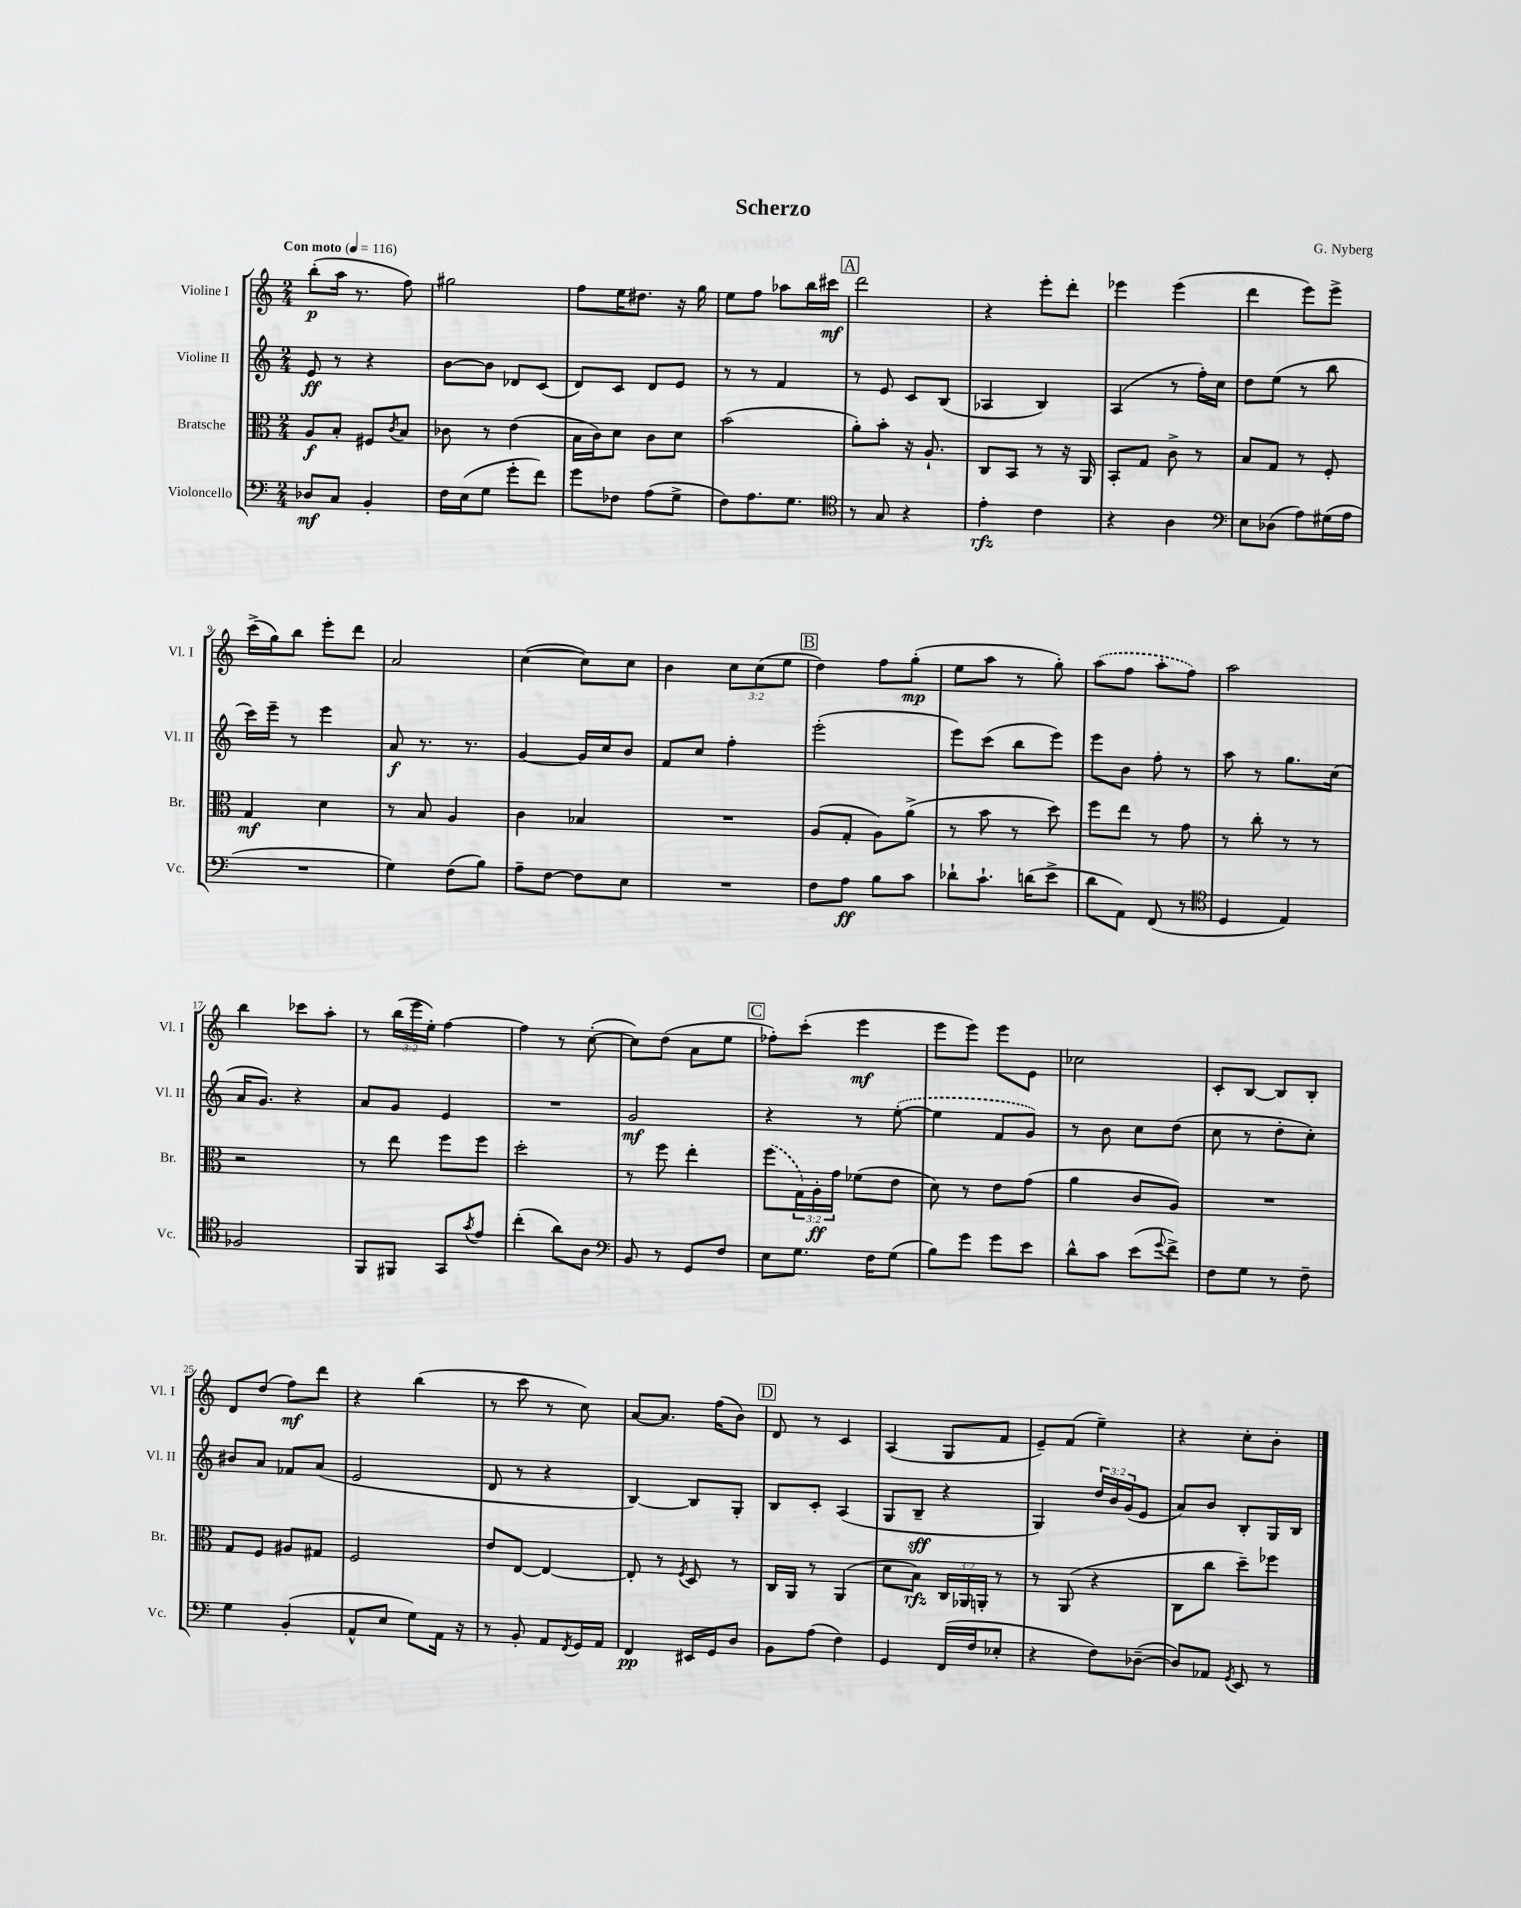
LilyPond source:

\header { title = "Scherzo" composer = "G. Nyberg" }
<<
\new StaffGroup <<
\new Staff = "s0" \with { instrumentName = "Violine I" shortInstrumentName = "Vl. I" } {
    \clef treble \key c \major \numericTimeSignature \time 2/4 \override Staff.TupletNumber.text = #tuplet-number::calc-fraction-text \tempo "Con moto" 4 = 116
    b''8-.\p( a''16 r8. f''8) |
    gis''2 |
    f''8 e''16 dis''8. r16 g''16 |
    e''8 f''8 aes''8 b''16 cis'''16\mf |
    \mark \markup { \box "A" } d'''2 |
    r4 e'''8-. d'''8-. |
    ees'''4 ees'''4( |
    d'''4 e'''8) e'''8-> |
    c'''16->( g''16) b''8 e'''8-. d'''8 |
    a'2 |
    c''4~( c''8) c''8 |
    b'4 \tuplet 3/2 { c''8 c''8( e''8 } |
    \mark \markup { \box "B" } d''4) f''8 g''8-.\mp( |
    e''8 a''8 r8 g''8-.) |
    \once \slurDashed a''8( f''8 a''8-. f''8) |
    a''2 |
    b''4 ces'''8 a''8-. |
    r8 \tuplet 3/2 { b''16( e'''16 e''16-.) } f''4~ |
    f''4 r8 c''8~-.( |
    c''8) d''8( a'8 e''8 |
    \mark \markup { \box "C" } fes''8-.) c'''8-.( e'''4\mf |
    e'''8 e'''8) e'''8 e'8 |
    ces''2 |
    c'8-. b8~ b8 b8-. |
    d'8 d''8( f''8\mf) d'''8 |
    r4 b''4( |
    r8 c'''8 r8 c''8) |
    a'8~ a'8. f''16( b'8) |
    \mark \markup { \box "D" } d'8 r8 c'4 |
    a4( g8 f'8 |
    e'8--) f'8( e''4--) |
    r4 c''8-. b'8-. \bar "|." |
}
\new Staff = "s1" \with { instrumentName = "Violine II" shortInstrumentName = "Vl. II" } {
    \clef treble \key c \major \numericTimeSignature \time 2/4 \override Staff.TupletNumber.text = #tuplet-number::calc-fraction-text
    e'8\ff r8 r4 |
    b'8~ b'8 des'8 c'8( |
    d'8) c'8 d'8 e'8 |
    r8 r8 f'4 |
    \mark \markup { \box "A" } r8 e'8 c'8 b8( |
    aes4 b4) |
    a4( r8 f''16-.) c''16 |
    d''8 e''8( r8 b''8 |
    c'''16) e'''16-- r8 e'''4 |
    a'8\f r8. r8. |
    g'4~ g'16 c''16 b'8 |
    f'8 c''8 f''4-. |
    \mark \markup { \box "B" } e'''2-.( |
    e'''8) c'''8( b''8 e'''8) |
    e'''8 b'8 f''8-. r8 |
    a''8 r8 g''8. c''16( |
    a'16 g'8.) r4 |
    a'8 g'8 e'4 |
    R2 |
    g'2\mf |
    \mark \markup { \box "C" } r4 r8 \once \slurDashed e''8~-.( |
    e''4 f'8 g'8) |
    r8 b'8 c''8 d''8( |
    c''8 r8 d''8-. c''8-.) |
    bis'8 a'8 fes'8 a'8( |
    e'2 |
    d'8 r8 r4 |
    b4~) b8 g8-. |
    \mark \markup { \box "D" } b8 c'8-. a4( |
    g8 b8--\sff r4 |
    g4) \tuplet 3/2 { d''16 b'16 g'16( } e'8 |
    a'8) b'8 b8-. g16 b16 \bar "|." |
}
\new Staff = "s2" \with { instrumentName = "Bratsche" shortInstrumentName = "Br." } {
    \clef alto \key c \major \numericTimeSignature \time 2/4 \override Staff.TupletNumber.text = #tuplet-number::calc-fraction-text
    a8\f b8-. fis8 \acciaccatura { c'8 } b8 |
    ces'8 r8 e'4( |
    b16 c'16) d'8 c'8 d'8 |
    b'2( |
    \mark \markup { \box "A" } a'8-.) b'8-. r16 a8.-! |
    c8 b,8 r8 r16 a,16 |
    b,8-. g8 c'8-> r8 |
    b8 g8 r8 f8-. |
    g4\mf d'4 |
    r8 b8 a4 |
    c'4 bes4 |
    R2 |
    \mark \markup { \box "B" } a8( g8-. a8) a'8->( |
    r8 b'8 r8 d''8) |
    f''8 e''8 r8 g'8 |
    r8 c''8-. r8 r8 |
    r2 |
    r8 e''8 f''8 f''8 |
    d''2-. |
    r8 f''8 e''4-. |
    \mark \markup { \box "C" } \once \slurDashed f''8( \tuplet 3/2 { g16) a16-.\ff g'16 } fes'8( e'8 |
    d'8) r8 e'8 g'8( |
    a'4 c'8 a8) |
    R2 |
    g8 f8 ais8 gis8 |
    f2 |
    e'8 e8~ e4~ |
    e8-. r8 \acciaccatura { f8 } d8 r8 |
    \mark \markup { \box "D" } c16 a,16 r8 a,4( |
    d'8 b8\rfz) \tuplet 3/2 { c16 aes,16 a,16-. } r8 |
    r8 a,8( r4 |
    c8 c''8 d''8--) fes''8 \bar "|." |
}
\new Staff = "s3" \with { instrumentName = "Violoncello" shortInstrumentName = "Vc." } {
    \clef bass \key c \major \numericTimeSignature \time 2/4
    des8\mf c8 b,4-. |
    f16 e16( g8 g'8-. f'8) |
    g'8 fes8 a8( g8-> |
    f8) a8. g8. |
    \mark \markup { \box "A" } \clef tenor r8 g8 r4 |
    e'4-.\rfz c'4 |
    r4 a4 |
    \clef bass e8 des8( a8) gis16( a16 |
    R2 |
    g4) f8( b8) |
    a8-- f8~ f8 e8 |
    R2 |
    \mark \markup { \box "B" } f8 a8\ff b8 c'8 |
    des'8-! c'8.-! d'16( e'8-> |
    d'8 a,8) f,8( r8 |
    \clef tenor d4 e4) |
    fes2 |
    f,8 fis,8 g,8 \acciaccatura { g'8 } e'8 |
    c''4-.( a'8) a8 |
    \clef bass b,8 r8 g,8 f8 |
    \mark \markup { \box "C" } e8 g8. f16 g8( |
    b8) g'8 g'8 e'8 |
    d'8-^ c'8 e'8( \appoggiatura { g'8 } f'8->) |
    f8 g8 r8 f8-- |
    g4 b,4-.( |
    a,8-^ e8 g8) a,16 r16 |
    r8 b,8-. a,8 \acciaccatura { f,8 } g,16 a,16 |
    f,4\pp eis,16 g,16 d8 |
    \mark \markup { \box "D" } b,8 a8( f4) |
    g,4 f,16( f16 ees8-. |
    r4 f8) des8~--( |
    des8) aes,8 \acciaccatura { g,8 } e,8 r8 \bar "|." |
}
>>
>>
